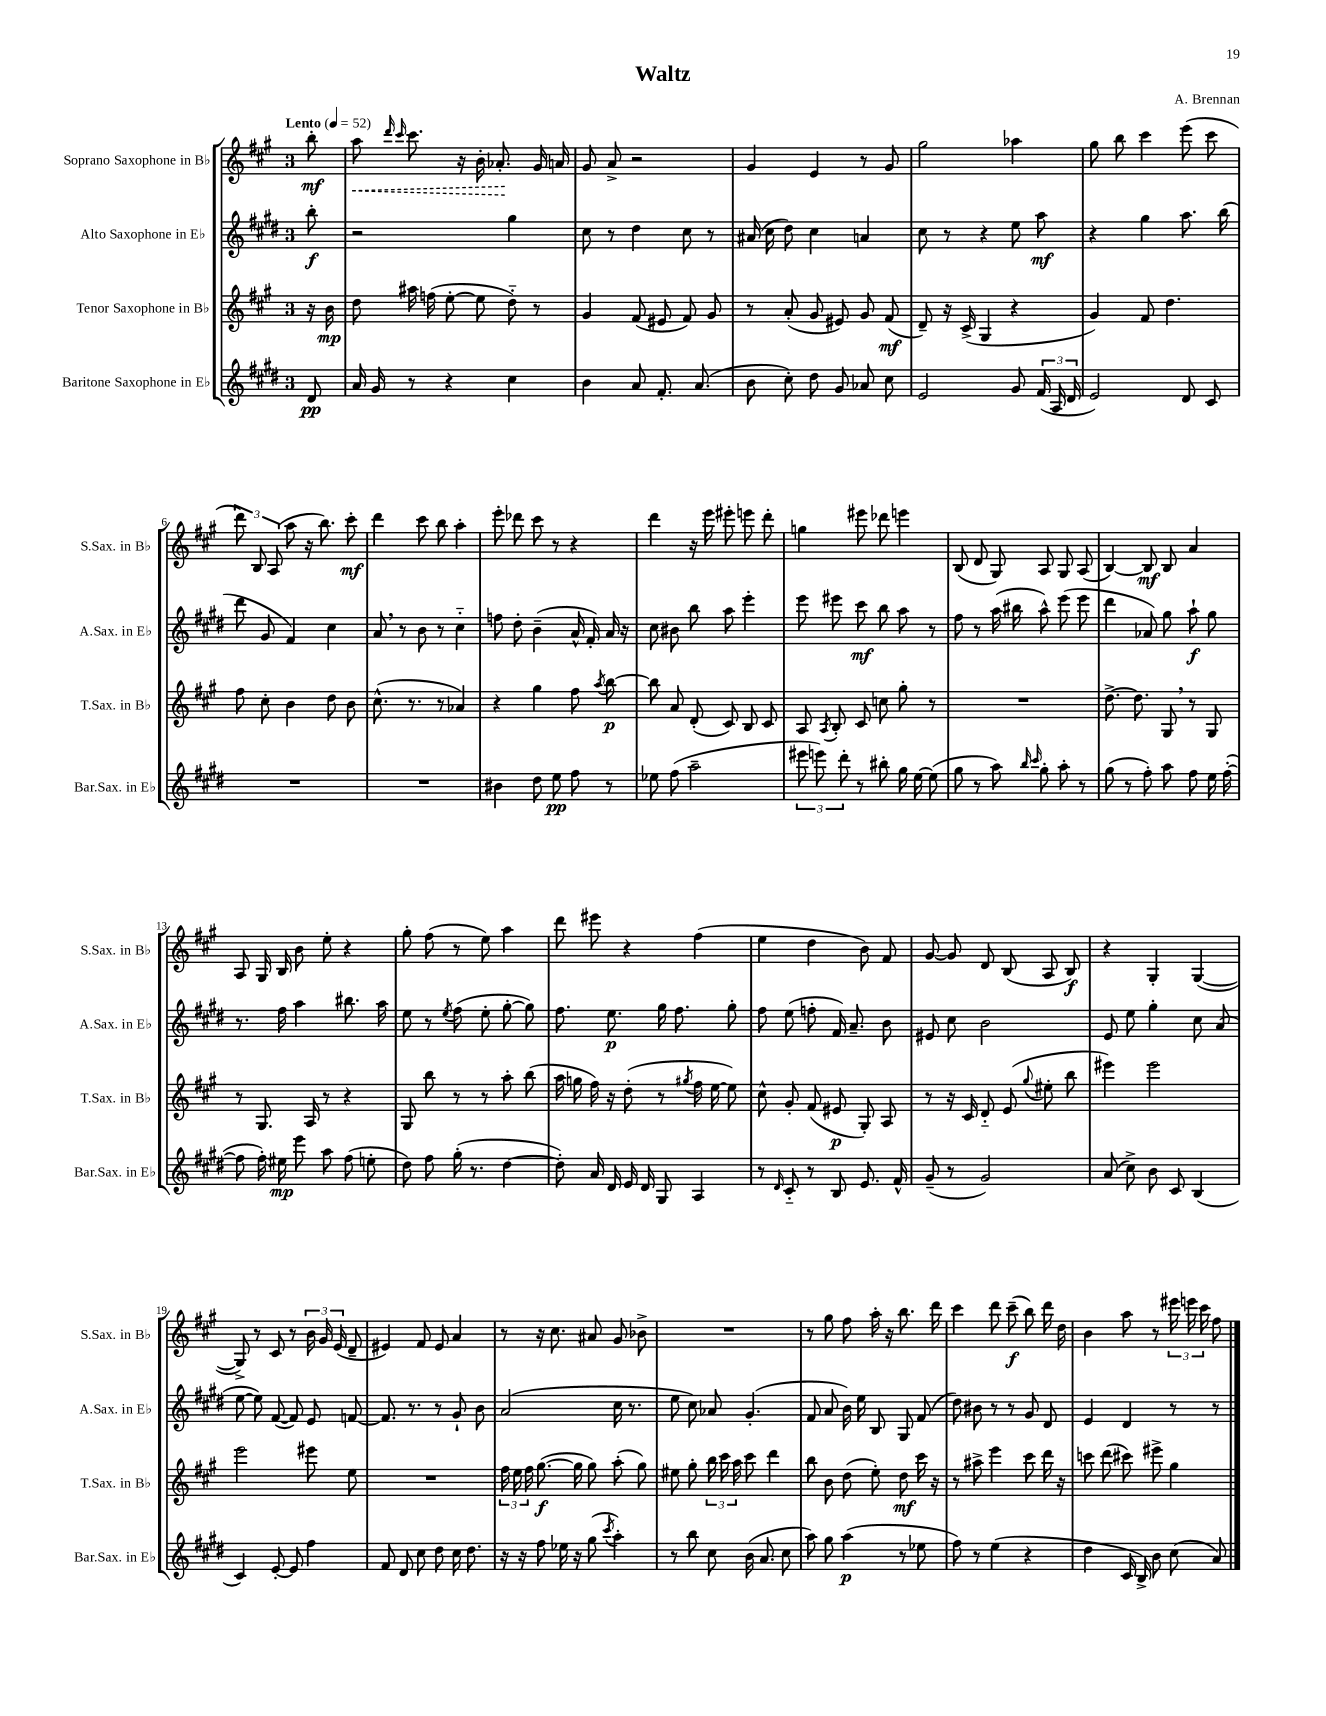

**kern	**kern	**kern	**kern
*staff4	*staff3	*staff2	*staff1
*clefG2	*clefG2	*clefG2	*clefG2
*k[f#c#g#d#]	*k[f#c#g#]	*k[f#c#g#d#]	*k[f#c#g#]
*M3/4	*M3/4	*M3/4	*M3/4
*MM52	*MM52	*MM52	*MM52
8d#	16r	8bb'	8bb'
.	16b	.	.
=	=	=	=
16a	8dd	2r	8aa
16g#	.	.	.
.	.	.	16qqddd
.	.	.	16qqccc#
8r	16aa#	.	8.ccc#
.	(16ff	.	.
4r	[8ee'	.	.
.	.	.	16r
.	8ee]	.	16b'
.	.	.	8.a-'
4cc#	8dd'~)	4gg#	.
.	8r	.	16g#
.	.	.	16a
=	=	=	=
4b	4g#	8cc#	8g#
.	.	8r	8a^
8a	(8f#	4dd#	2r
8.f#'	8e#	.	.
.	8f#)	8cc#	.
(8.a	.	.	.
.	8g#	8r	.
=	=	=	=
8b	8r	(16a#	4g#
.	.	16cc#	.
8cc#')	(8a'	8dd#)	.
8dd#	8g#	4cc#	4e
8g#	8e#)	.	.
8a-	8g#	4a	8r
8cc#	(8f#	.	8g#
=	=	=	=
2e	8d~)	8cc#	2gg#
.	16r	8r	.
.	(16c#^	.	.
.	4G#	4r	.
8g#	4r	8ee	4aa-
(24f#	.	8aa	.
24A	.	.	.
24d#	.	.	.
=	=	=	=
2e)	4g#)	4r	8gg#
.	.	.	8bb
.	8f#	4gg#	4ccc#
.	4.dd	.	.
8d#	.	8.aa	(8eee
8c#	.	.	8ccc#
.	.	(16bb	.
=	=	=	=
2.r	8ff#	8ddd#	12ddd)
.	.	.	12B
.	8cc#'	8g#	.
.	.	.	(12A
.	4b	4f#)	8aa
.	.	.	16r
.	.	.	8.bb)
.	8dd	4cc#	.
.	8b	.	8ccc#'
=	=	=	=
2.r	(8.cc#^^	8a	4ddd
.	.	8r	.
.	8.r	.	.
.	.	8b	8ccc#
.	8r	8r	8bb
.	4a-)	4cc#'~	4aa'
=	=	=	=
4b#	4r	8ff	8eee'
.	.	8dd#'	8ddd-
8dd#	4gg#	(4b~	8ccc#
8ee	.	.	8r
8ff#	8ff#	16a^^	4r
.	.	16f#')	.
.	8qaa	.	.
8r	[8bb	16a	.
.	.	16r	.
=	=	=	=
8ee-	8bb]	8cc#	4ddd
(8ff#	8a	8b#	.
2aa~	(8d'	8bb	16r
.	.	.	16eee
.	8c#)	8aa	8eee#'
.	8B	4eee'	8eee
.	8c#	.	8ddd'
=	=	=	=
12eee#	8A	8eee	4gg
12eee)	.	.	.
.	8qA	.	.
.	8B'	8eee#	.
12ddd#'	.	.	.
8r	8c#	8ccc#	8eee#
8bb#'	8cc	8bb	8ddd-
16gg#	8gg#'	8aa	4eee
[16ee	.	.	.
(8ee]	8r	8r	.
=	=	=	=
8gg#	2.r	8ff#	(8B
8r	.	8r	8d
8aa)	.	(16aa	8G#)
.	.	16bb#	.
16qqbb	.	.	.
16qqccc#	.	.	.
8gg#'	.	8aa^^)	8A
8aa'	.	(8eee	8G#
8r	.	8eee	(8A
=	=	=	=
(8gg#	[8.dd^	4ddd#	[4B)
8r	.	.	.
.	8.dd]	.	.
8ff#')	.	8a-)	8B]
8aa	8G#	8gg#	8B
8ff#	8r	8aa`	4a
16ee	8G#	8gg#	.
([16ff#'	.	.	.
=	=	=	=
8ff#]	8r	8.r	8A
16ff#')	8.G#	.	16G#
16ee#	.	16ff#	16B
8eee	.	4aa	8b
.	16A	.	.
8aa	8r	.	8ee'
(8ff#	4r	8.bb#	4r
8ee'	.	.	.
.	.	16aa	.
=	=	=	=
8dd#)	8G#	8ee	8gg#'
8ff#	8bb	8r	(8ff#
.	.	8qee	.
(16gg#'	8r	(8ff#	8r
8.r	.	.	.
.	8r	8ee'	8ee)
[4dd#	8aa'	[8gg#'	4aa
.	(8bb	8gg#])	.
=	=	=	=
8dd#'])	16aa	8.ff#	8ddd
.	16gg	.	.
16a	16ff#)	.	8eee#
16d#	16r	8.ee	.
16e	(8dd'	.	4r
16d#	.	.	.
8G#	8r	16gg#	.
.	.	8.ff#	.
.	8qgg#	.	.
4A	16ff#	.	(4ff#
.	[16ee	.	.
.	8ee])	8gg#'	.
=	=	=	=
8r	8cc#^^	8ff#	4ee
16qqd#	.	.	.
8c#'~	8g#'	(8ee	.
8r	(8f#	8ff'	4dd
8B	8e#	16f#)	.
.	.	8.a~	.
8.e	8G#')	.	8b)
.	8A	8b	8f#
16f#^^	.	.	.
=	=	=	=
(8g#~	8r	8e#	[8g#
8r	16r	8cc#	8g#]
.	16c#	.	.
2g#)	8d'~	2b	8d
.	(8e	.	(8B
.	8qqgg#	.	.
.	8ee#'	.	8A
.	8bb	.	8B)
=	=	=	=
(8a	4eee#)	8e	4r
8cc#^)	.	8ee	.
8b	2eee#	4gg#'	4G#'
8c#	.	.	.
(4B	.	8cc#	([4G#
.	.	(8a	.
=	=	=	=
4c#)	2eee	[8ee	8G#^])
.	.	8ee])	8r
[8e'	.	([8f#	8c#
8e]	.	8f#])	8r
4ff#	8eee#	8e	24b
.	.	.	24g#
.	.	.	(24e
.	8ee	[8f	8d~
=	=	=	=
8f#	2.r	8.f]	4e#)
8d#	.	.	.
.	.	8.r	.
8cc#	.	.	8f#
8dd#	.	8r	8e#
16cc#	.	8g#`	4a
8.dd#	.	.	.
.	.	8b	.
=	=	=	=
16r	24ff#	(2a	8r
.	24ee	.	.
16r	.	.	.
.	24ff#	.	.
8ff#	([8.gg#	.	16r
.	.	.	8.cc#
16ee-	.	.	.
16r	16gg#]	.	.
(8gg#	8gg#)	.	8a#
8qccc#	.	.	.
4aa')	(8aa'	16cc#	8g#
.	.	8.r	.
.	8gg#)	.	8b-^
=	=	=	=
8r	8ee#	8ee	2.r
8bb	8gg#'	8cc#)	.
8cc#	24bb	8a-	.
.	24ccc#	.	.
.	24aa	.	.
(16b	8ccc#	(4.g#'	.
8.a	.	.	.
.	4ddd	.	.
8cc#	.	.	.
=	=	=	=
8aa)	8bb	8f#	8r
8gg#	8b	8a	8gg#
(4aa	(8dd	16b)	8ff#
.	.	16ee	.
.	8ee')	8B	16aa'
.	.	.	16r
8r	8dd	8G#	8.bb
8ee-	16ccc#	(8f#	.
.	16r	.	16ddd
=	=	=	=
8ff#)	8r	8dd#)	4ccc#
8r	8aa#^	8b#	.
(4ee	4eee	8r	8ddd
.	.	8r	(8ccc#~
4r	8ccc#	8g#	8bb)
.	16ddd	8d#	16ddd
.	16r	.	16dd
=	=	=	=
4dd#	8ccc	4e	4b
.	(8ddd	.	.
16c#	8ccc#)	4d#	8aa
16B^)	.	.	.
8b	8eee#^	.	8r
(8cc#	4gg#	8r	24eee#
.	.	.	24eee
.	.	.	24ccc#
8a)	.	8r	8ff#
==	==	==	==
*-	*-	*-	*-
